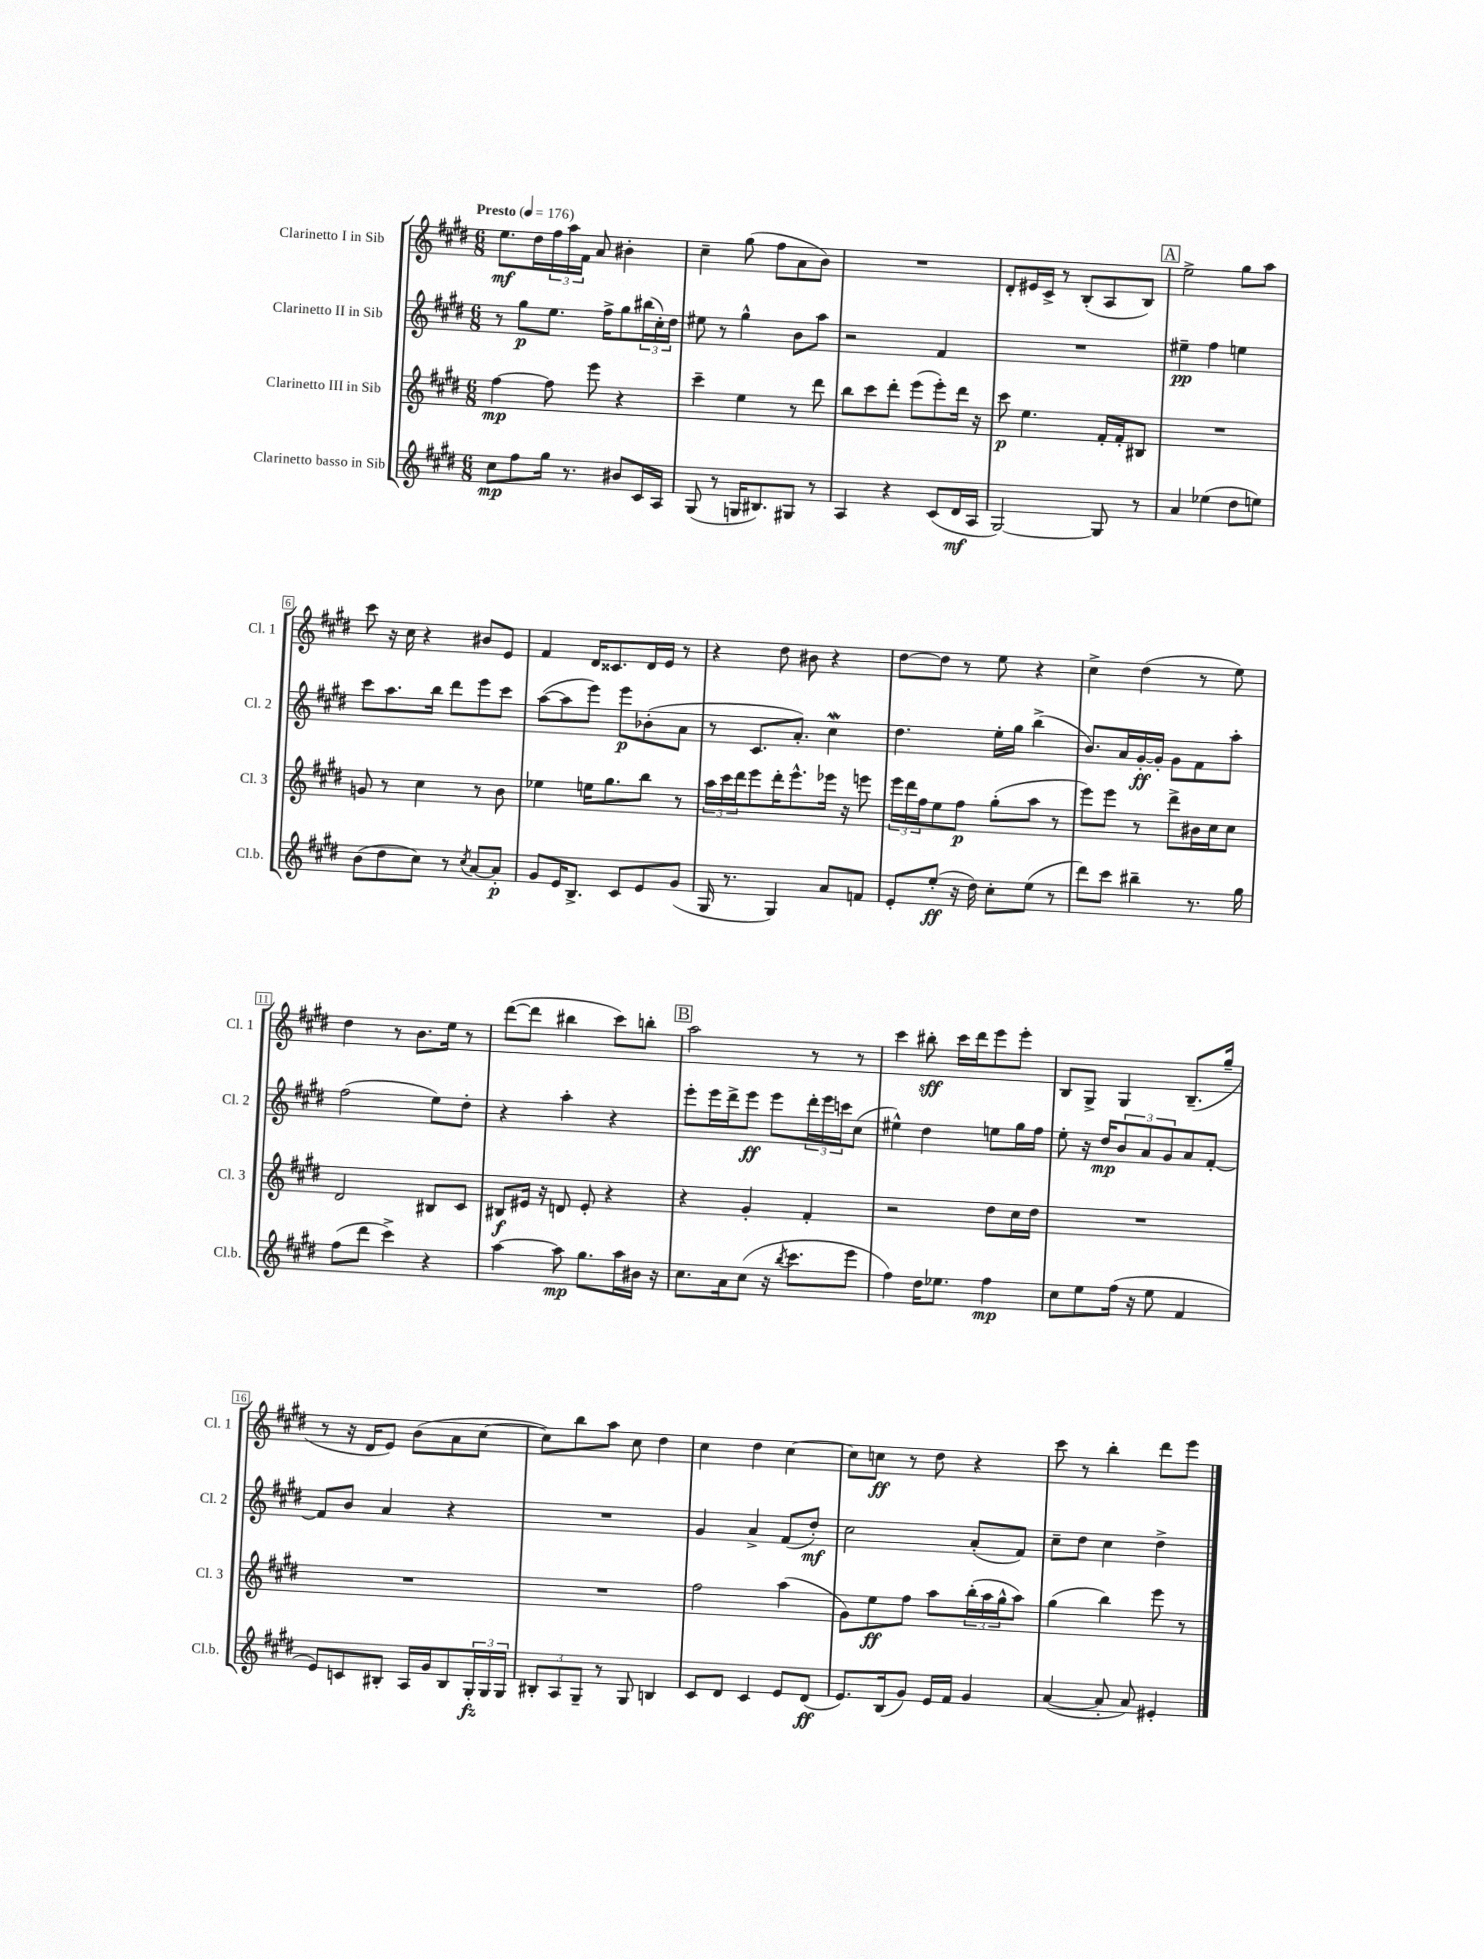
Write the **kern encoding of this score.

**kern	**kern	**kern	**kern
*staff4	*staff3	*staff2	*staff1
*clefG2	*clefG2	*clefG2	*clefG2
*k[f#c#g#d#]	*k[f#c#g#d#]	*k[f#c#g#d#]	*k[f#c#g#d#]
*M6/8	*M6/8	*M6/8	*M6/8
*MM176	*MM176	*MM176	*MM176
8cc#	[4ff#	8r	8.ee
8ff#	.	8gg#	.
.	.	.	16dd#
16gg#	8ff#]	8.ee	24ff#
.	.	.	24aa
8.r	.	.	.
.	.	.	24f#
.	8eee	.	8a
.	.	16ff#^	.
8b#	4r	8gg#	4b#'
16c#	.	(24bb#	.
.	.	24cc#')	.
16A	.	.	.
.	.	24dd#	.
=	=	=	=
(8G#	4ccc#~	8ee#	4cc#~
8r	.	8r	.
16G	4ee	4gg#^^	(8gg#
8.B#)	.	.	.
.	.	.	8ff#
8G#	8r	8b	8a
8r	8ddd#	8aa	8b)
=	=	=	=
4A	8bb	2r	2.r
.	8ccc#	.	.
4r	8ddd#'	.	.
.	(8eee	.	.
(8c#	8eee')	4f#	.
16d#	16ddd#	.	.
16A	16r	.	.
=	=	=	=
[2G#)	8ccc#	2.r	8d#'
.	4.ee	.	16e#
.	.	.	16c#^
.	.	.	8r
.	.	.	(8B'
8G#]	16f#'	.	8A
.	16f#'	.	.
8r	8B#	.	8B)
=	=	=	=
4a	2.r	4ee#~	2ee^
(4ee-	.	4ff#	.
8dd#	.	4ee	8gg#
8ee)	.	.	8aa
=	=	=	=
(8b	8g	8ccc#	8ccc#
8dd#	8r	8.aa	16r
.	.	.	16cc#
8cc#)	4cc#	.	4r
.	.	16bb	.
8r	.	8ddd#	.
8qcc#	.	.	.
[8a	8r	8eee	8b#
8a']	8b	8ccc#	8e
=	=	=	=
8g#	4ee-	([8aa	4f#
16e	.	8aa]	.
8.B^	.	.	.
.	16ee	8eee)	16d#
.	8.gg#	.	8.c##
8c#	.	8eee	.
8e	8bb	(8b-'	16d#
.	.	.	16e
(8g#	8r	8a	8r
=	=	=	=
16G#	24aa	8r	4r
.	24ccc#	.	.
8.r	.	.	.
.	24ddd#	.	.
.	8eee	8.c#	.
4G#)	16ddd#'	.	8dd#
.	8.eee^^	8.a')	.
.	.	.	8b#
8a	16eee-	4cc#	4r
.	16r	.	.
8f	8eee	.	.
=	=	=	=
8e'	24eee	4.dd#	[8dd#
.	24ddd#	.	.
.	24ff#	.	.
(8ee'	8ee	.	8dd#]
16r	8ff#	.	8r
16dd#)	.	.	.
8cc#'	(8gg#'	16ee'	8ee
.	.	16gg#	.
(8ee	8aa	(4bb^	4r
8r	8r	.	.
=	=	=	=
8ddd#)	8eee)	8.b)	4cc#^
8ccc#	8eee	.	.
.	.	16a	.
4bb#~	8r	[16g#'	(4dd#
.	.	16g#']	.
.	8ddd#^	8g#	.
8.r	16b#	8f#	8r
.	16cc#	.	.
.	8cc#	8aa'	8ee)
16gg#	.	.	.
=	=	=	=
(8ff#	2d#	(2ff#	4dd#
8ddd#	.	.	.
4ccc#^)	.	.	8r
.	.	.	8.b
4r	8B#	8ee)	.
.	.	.	16ee
.	8c#	8dd#'	8r
=	=	=	=
[4aa	8B#	4r	([8ddd#
.	16e#	.	8ddd#]
.	16r	.	.
8aa]	8d	4aa'	4bb#
8.gg#	8e#'	.	.
.	4r	4r	8ccc#)
16aa	.	.	.
16b#	.	.	8bb'
16r	.	.	.
=	=	=	=
8.cc#	4r	8eee'	2aa
.	.	16eee	.
16a	.	16ddd#^	.
(8cc#	4g#'	8eee	.
16r	.	8eee	.
8qbb	.	.	.
8.ccc#	.	.	.
.	4f#'	24ddd#'	8r
.	.	24eee	.
.	.	24ccc	.
8eee	.	(8cc#	8r
=	=	=	=
4ff#)	2r	4ee#^^)	4ccc#
16dd#	.	4dd#	8bb#'
8.ee-	.	.	.
.	.	.	16ccc#
.	.	.	16ddd#
4ff#	8dd#	8ee	8eee
.	16cc#	16gg#	8eee'
.	16dd#	16ff#	.
=	=	=	=
8cc#	2.r	8ee'	8B
8ee	.	16r	8G#^
.	.	16dd#	.
(16ff#	.	12b	4G#
16r	.	.	.
.	.	12a	.
8ee	.	.	.
.	.	12g#	.
4f#	.	8a	(8.B~
.	.	[8f#'	.
.	.	.	16gg#~
=	=	=	=
8e)	2.r	8f#]	8r
8c	.	8b	16r
.	.	.	16d#
8B#'	.	4a	8e)
16A	.	.	(8b
16g#	.	.	.
8B#	.	4r	8a
24G#'	.	.	[8cc#
24G#	.	.	.
24G#	.	.	.
=	=	=	=
12B#'	2.r	2.r	8cc#])
12A	.	.	.
.	.	.	8bb
12G#~	.	.	.
8r	.	.	8aa
8G#	.	.	8cc#
4B	.	.	4dd#
=	=	=	=
8c#	2ff#	4g#	4cc#
8d#	.	.	.
4c#	.	4a^	4dd#
8e	(4aa	(8f#	[4cc#
(8d#	.	8dd#')	.
=	=	=	=
8.e)	8g#)	2cc#	8cc#]
.	8ee	.	8cc
(16B	.	.	.
8g#)	8ff#	.	8r
16e	8aa	.	8dd#
16f#	.	.	.
4g#	(24bb'	(8a'	4r
.	24aa	.	.
.	24gg#^^	.	.
.	8aa)	8f#)	.
=	=	=	=
([4a	(4gg#	8cc#~	8ccc#
.	.	8dd#	8r
8a']	4bb)	4cc#	4bb'
8a)	.	.	.
4e#'	8eee	4dd#^	8ddd#
.	8r	.	8eee
==	==	==	==
*-	*-	*-	*-
